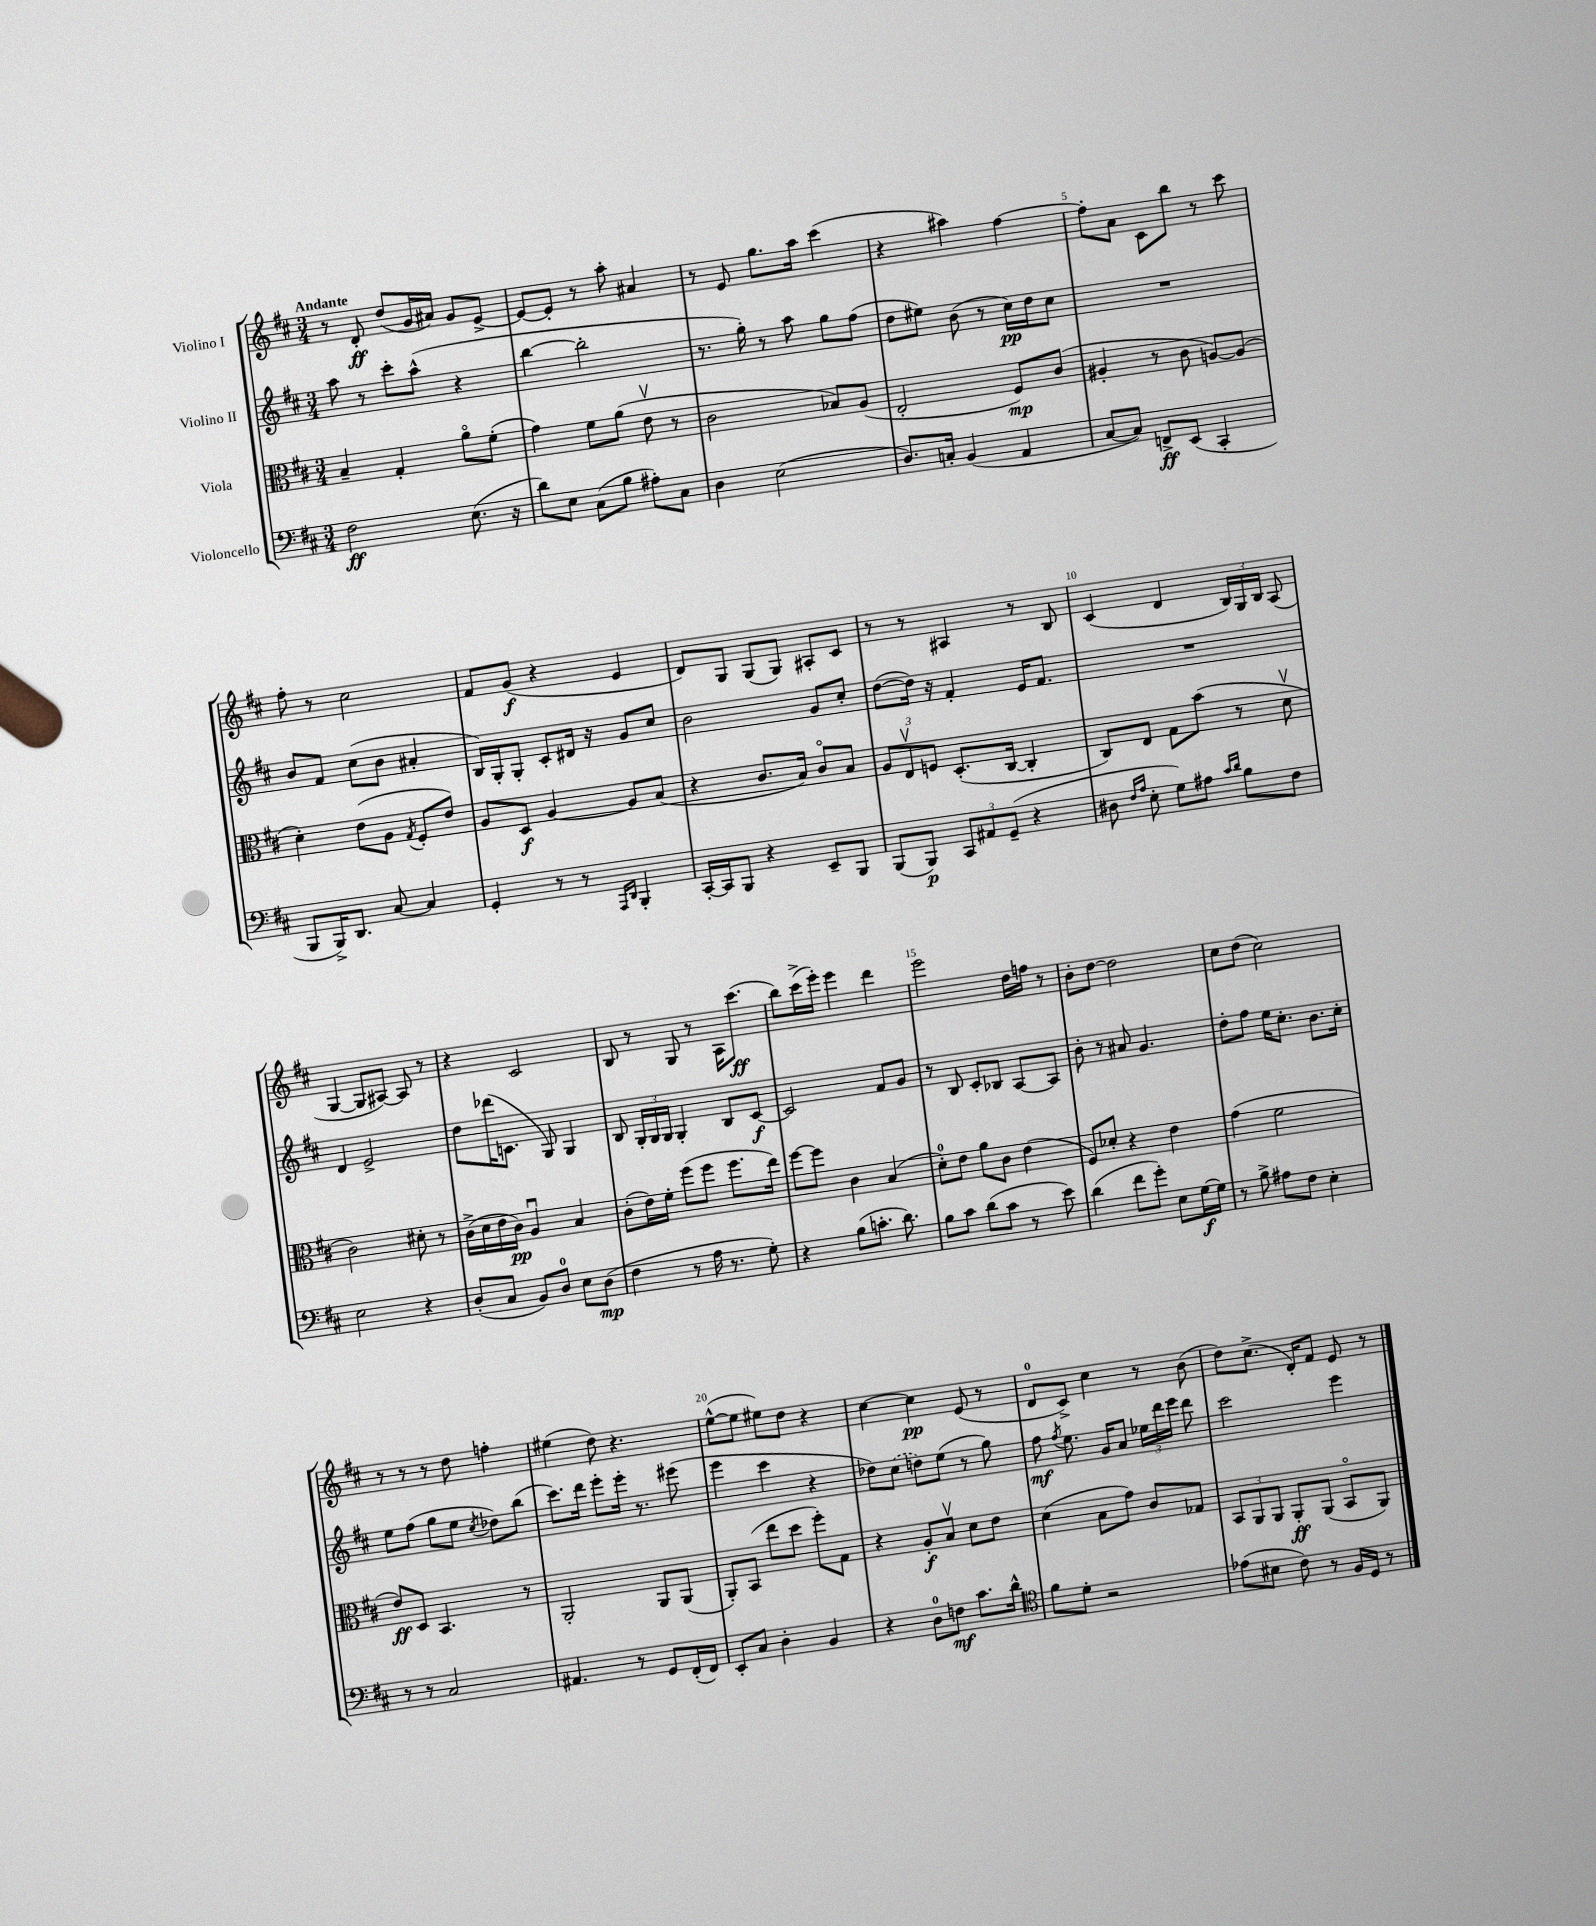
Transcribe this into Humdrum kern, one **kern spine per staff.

**kern	**dynam	**kern	**dynam	**kern	**dynam	**kern	**dynam
*part4	*part4	*part3	*part3	*part2	*part2	*part1	*part1
*staff4	*staff4	*staff3	*staff3	*staff2	*staff2	*staff1	*staff1
*I"Violoncello	*	*I"Viola	*	*I"Violino II	*	*I"Violino I	*
*clefF4	*	*clefC3	*	*clefG2	*	*clefG2	*
*k[f#c#]	*	*k[f#c#]	*	*k[f#c#]	*	*k[f#c#]	*
*M3/4	*	*M3/4	*	*M3/4	*	*M3/4	*
=1	=1	=1	=1	=1	=1	=1	=1
!	!	!	!	!	!	!LO:TX:a:B:t=Andante	!
2F#\	ff	4B~/	.	8aa\	.	8r	.
.	.	.	.	8r	.	8d'/	ff
.	.	4G'/	.	8ccc#'\L	.	(8dd/L	.
.	.	.	.	(8aa^^\J	.	16g/L	.
.	.	.	.	.	.	16a#X/JJ)	.
(8.E\	.	8a\L	.	4r	.	8g/L	.
.	.	(8f#'\J	.	.	.	[8e^/J	.
16r	.	.	.	.	.	.	.
=2	=2	=2	=2	=2	=2	=2	=2
8d\L)	.	4g\)	.	[4bb\	.	8e/L_	.
8E\J	.	.	.	.	.	8e'/J]	.
(8C#\L	.	8f#\L	.	2bb'\]	.	8r	.
8B\J	.	(8a\J	.	.	.	8aa'\	.
8A#X'\L)	.	8ev\	.	.	.	4a#X/	.
8C#\J	.	8r	.	.	.	.	.
=3	=3	=3	=3	=3	=3	=3	=3
4D\	.	2c#\	.	8.r	.	8r	.
.	.	.	.	.	.	8e/	.
.	.	.	.	16gg'\)	.	.	.
(2E\	.	.	.	8r	.	8.gg\L	.
.	.	.	.	8aa\	.	.	.
.	.	.	.	.	.	16aa\Jk	.
.	.	8B-X/L)	.	8gg\L	.	(4ccc#\	.
.	.	(8A/J	.	(8ff#\J	.	.	.
=4	=4	=4	=4	=4	=4	=4	=4
8.D/L)	.	2E'/	.	8dd\L	.	4r	.
.	.	.	.	8ee#X\J)	.	.	.
16Cn'/Jk	.	.	.	.	.	.	.
(4BB/	.	.	.	(8b\	.	4aa#X\)	.
.	.	.	.	8r	.	.	.
4AA/	.	8F#/L)	mp	16cc#\LL)	pp	[4ff#\	.
.	.	.	.	16dd\J	.	.	.
.	.	(8c#/J	.	8cc#\J	.	.	.
=5	=5	=5	=5	=5	=5	=5	=5
[8C#/L	.	4A#X'/	.	2.r	.	8ff#'\L]	.
8C#/J])	.	.	.	.	.	8a\J	.
8FFn^/L	ff	8r	.	.	.	8c#\L	.
(8EE/J	.	8c#\	.	.	.	8bb\J	.
4CC#'/	.	[8An/L)	.	.	.	8r	.
.	.	(8A/J]	.	.	.	8ccc#\	.
!!LO:LB:g=z
=6	=6	=6	=6	=6	=6	=6	=6
8BBB/L	.	4d'\)	.	8b/L	.	8ff#'\	.
16BBB^/K)	.	.	.	8f#/J	.	8r	.
8.DD/J	.	.	.	.	.	.	.
.	.	(8e\L	.	(8cc#\L	.	2cc#\	.
[8C#/	.	8A\J	.	8b\J	.	.	.
.	.	8qG/	.	.	.	.	.
4C#/]	.	8F#'/L	.	4a#X'/	.	.	.
.	.	8e/J)	.	.	.	.	.
=7	=7	=7	=7	=7	=7	=7	=7
4GG'/	.	8A/L	.	16B/LL)	.	8f#/L	.
.	.	.	.	16G'/J	.	.	.
.	.	8D/J	f	8G'/J	.	(8g/J	f
8r	.	[4A/	.	8c#'/L	.	4r	.
8r	.	.	.	16d#X/Jk	.	.	.
.	.	.	.	16r	.	.	.
16qqAAA/LL	.	.	.	.	.	.	.
16qqDD/JJ	.	.	.	.	.	.	.
4BBB'/	.	8A/L]	.	8g/L	.	4e/	.
.	.	(8B/J	.	8cc#/J	.	.	.
=8	=8	=8	=8	=8	=8	=8	=8
[16CC#'/LL	.	4r	.	2b\	.	8d/L)	.
16CC#/J]	.	.	.	.	.	.	.
8BBB/J	.	.	.	.	.	8G/J	.
4r	.	8.c#/L	.	.	.	(8G/L	.
.	.	.	.	.	.	8G/J)	.
.	.	16B/Jk)	.	.	.	.	.
8EE~/L	.	8c#/L	.	8g/L	.	8A#X'/L	.
8BBB/J	.	8B/J	.	8cc#'/J	.	8c#/J	.
=9	=9	=9	=9	=9	=9	=9	=9
(8BBB/L	.	12A/L	.	([8dd\L	.	8r	.
.	.	12Ev/	.	.	.	.	.
8BBB/J)	p	.	.	16dd\Jk])	.	8r	.
.	.	12Fn/J	.	.	.	.	.
.	.	.	.	16r	.	.	.
12CC#/L	.	(8.D'/L	.	4f#'/	.	4A#X/	.
12AA#X/	.	.	.	.	.	.	.
(12GG~/J	.	.	.	.	.	.	.
.	.	[16C#/Jk	.	.	.	.	.
4r	.	4C#'/]	.	16e/KL	.	8r	.
.	.	.	.	8.f#/J	.	.	.
.	.	.	.	.	.	8B/	.
=10	=10	=10	=10	=10	=10	=10	=10
8D#X\	.	8C#/L)	.	2.r	.	(4c#/	.
16qqF#/LL	.	.	.	.	.	.	.
16qqA/JJ	.	.	.	.	.	.	.
8E'\	.	8E/J	.	.	.	.	.
8G\L)	.	8G\L	.	.	.	4d/	.
8A#X\J	.	(8b\J	.	.	.	.	.
16qqc#/LL	.	.	.	.	.	.	.
16qqd/JJ	.	.	.	.	.	.	.
8B\L	.	8r	.	.	.	24B/LL)	.
.	.	.	.	.	.	24G/	.
.	.	.	.	.	.	24B/JJ	.
8F#\J	.	8dv\	.	.	.	(8A/	.
!!LO:LB:g=z
=11	=11	=11	=11	=11	=11	=11	=11
2E\	.	2c#\)	.	4d/	.	[4G/	.
.	.	.	.	2e^/	.	8G/L]	.
.	.	.	.	.	.	[8A#X/J)	.
4r	.	8d#X'\	.	.	.	8A#/]	.
.	.	8r	.	.	.	8r	.
=12	=12	=12	=12	=12	=12	=12	=12
(8D'/L	.	(16c#^\LL	.	8dd\L	.	4r	.
.	.	16d\	.	.	.	.	.
8C#/J	.	16e\	.	(16ddd-X\K	.	.	.
.	.	16c#\JJ)	pp	8.cn\J	.	.	.
8BB/L)	.	4Au/	.	.	.	2c#/	.
8D/J	.	.	.	8G/)	.	.	.
8E\L	.	4B/	.	4G/	.	.	.
(8D\J	mp	.	.	.	.	.	.
=13	=13	=13	=13	=13	=13	=13	=13
4F#\	.	(8c#'\L	.	8B/	.	8B/	.
.	.	16e\L)	.	24G'/LL	.	8r	.
.	.	.	.	24G/	.	.	.
.	.	16f#'\JJ	.	.	.	.	.
.	.	.	.	24G/JJ	.	.	.
8r	.	(8ff#\L	.	4G'/	.	8G/	.
16A\	.	8ff#\J	.	.	.	8r	.
8.r	.	.	.	.	.	.	.
.	.	8.ff#\L	.	8B/L	.	16A\KL	.
.	.	.	.	.	.	(8.ccc#\J	ff
8G'\)	.	.	.	[8c#/J	f	.	.
.	.	16ee\Jk)	.	.	.	.	.
=14	=14	=14	=14	=14	=14	=14	=14
4r	.	[8ff#\L	.	2c#/]	.	8bb\L)	.
.	.	8ff#\J]	.	.	.	(16ccc#^\L	.
.	.	.	.	.	.	16eee'\JJ)	.
(8B\L	.	4c#\	.	.	.	4eee\	.
8.cn'\J	.	.	.	.	.	.	.
.	.	(4B/	.	8f#/L	.	4ddd\	.
8.d\)	.	.	.	.	.	.	.
.	.	.	.	8g/J	.	.	.
=15	=15	=15	=15	=15	=15	=15	=15
8B\L	.	8d'\L)	.	8r	.	2eee\	.
8c#\J	.	8e\J	.	8B/	.	.	.
(8d\L	.	8a\L	.	8c#'/L	.	.	.
8c#\J	.	8c#\J	.	8B-X/J	.	.	.
8r	.	(4e\	.	[8A/L	.	16dd\LL	.
.	.	.	.	.	.	16ffn\JJ	.
8e\)	.	.	.	8A/J]	.	8r	.
=16	=16	=16	=16	=16	=16	=16	=16
(4d\	.	8F#/L)	.	8b'\	.	8b'\L	.
.	.	8d-X'/J	.	8r	.	[8dd\J	.
8f#\L	.	4r	.	8a#X/	.	2dd\]	.
8g'\J)	.	.	.	4.g/	.	.	.
8E\L	.	4e\	.	.	.	.	.
[16G\L	f	.	.	.	.	.	.
16G\JJ]	.	.	.	.	.	.	.
=17	=17	=17	=17	=17	=17	=17	=17
8r	.	(4g\	.	8dd'\L	.	8cc#\L	.
8B^\	.	.	.	8ff#\J	.	(8dd\J	.
8A#X\L	.	2f#\	.	16ee\KL	.	2cc#\)	.
.	.	.	.	8.cc#'\J	.	.	.
8F#\J	.	.	.	.	.	.	.
4E'\	.	.	.	8.b\L	.	.	.
.	.	.	.	16cc#'\Jk	.	.	.
!!LO:LB:g=z
=18	=18	=18	=18	=18	=18	=18	=18
8r	.	8e/L)	ff	8ee\L	.	8r	.
8r	.	8D/J	.	(8ff#\J	.	8r	.
2C#/	.	4.BB/	.	8gg\L	.	8r	.
.	.	.	.	8ee\J	.	8dd\	.
.	.	.	.	8qcc#/	.	.	.
.	.	.	.	8dd-X\L)	.	4ffn'\	.
.	.	8r	.	(8bb\J	.	.	.
=19	=19	=19	=19	=19	=19	=19	=19
4.AA#X/	.	2AA'/	.	8.ccc#\L)	.	(4ee#X\	.
.	.	.	.	16ddd\Jk	.	.	.
.	.	.	.	8eee'\L	.	8dd\)	.
8r	.	.	.	16eee'\Jk	.	4.r	.
.	.	.	.	8.r	.	.	.
8GG/L	.	8AA/L	.	.	.	.	.
(16FF#'/L	.	(8AA/J	.	(8eee#X\	.	.	.
16FF#/JJ)	.	.	.	.	.	.	.
=20	=20	=20	=20	=20	=20	=20	=20
8EE'/L	.	8AA'/L)	.	4eee\	.	([8ee^^\L	.
8C#/J	.	(8BB/J	.	.	.	8ee\J]	.
4D'\	.	8ee\L	.	4ccc#\	.	8ee#X\L)	.
.	.	8dd\J	.	.	.	8dd\J	.
4BB/	.	8ff#'\L)	.	4r	.	4r	.
.	.	8G\J	.	.	.	.	.
=21	=21	=21	=21	=21	=21	=21	=21
4r	.	4r	.	8dd-X\L)	.	[4cc#\	.
.	.	.	.	(8cc#\J	.	.	.
8D\L	.	8A'/L	f	8ddn\L)	.	4cc#\]	pp
8Fn\J	mf	8Bv/J	.	(8ee\J	.	.	.
8.c#\L	.	8d\L	.	8r	.	(8e/	.
.	.	8e\J	.	8gg\)	.	8r	.
16d^^\Jk	.	.	.	.	.	.	.
=22	=22	=22	=22	=22	=22	=22	=22
*clefC4	*	*	*	*	*	*	*
8f#\L	.	(4d\	.	8ff#\	mf	8d/L	.
.	.	.	.	8qff#/	.	.	.
8d'\J	.	.	.	8.ee\	.	8c#^/J)	.
2r	.	8B\L	.	.	.	4cc#\	.
.	.	.	.	16g/KL	.	.	.
.	.	8g\J)	.	8a/J	.	.	.
.	.	8c#/L	.	24ee-X\LL	.	8r	.
.	.	.	.	24ddd\	.	.	.
.	.	.	.	24eee\JJ	.	.	.
.	.	8G-X/J	.	8ddd\	.	(8b\	.
=23	=23	=23	=23	=23	=23	=23	=23
(8e-X\L	.	12BB/L	.	2ccc#\	.	8dd\L)	.
.	.	12AA/	.	.	.	.	.
8B#X\J	.	.	.	.	.	(8.cc#^\J	.
.	.	12AA/J	.	.	.	.	.
8c#\)	.	8AA'/L	ff	.	.	.	.
.	.	.	.	.	.	16d'/KL)	.
8r	.	(8AA/J	.	.	.	8f#/J	.
16F#/LL	.	8BB/L	.	4eee\	.	8e/	.
16D/JJ	.	.	.	.	.	.	.
8r	.	8AA/J)	.	.	.	8r	.
==	==	==	==	==	==	==	==
*-	*-	*-	*-	*-	*-	*-	*-
